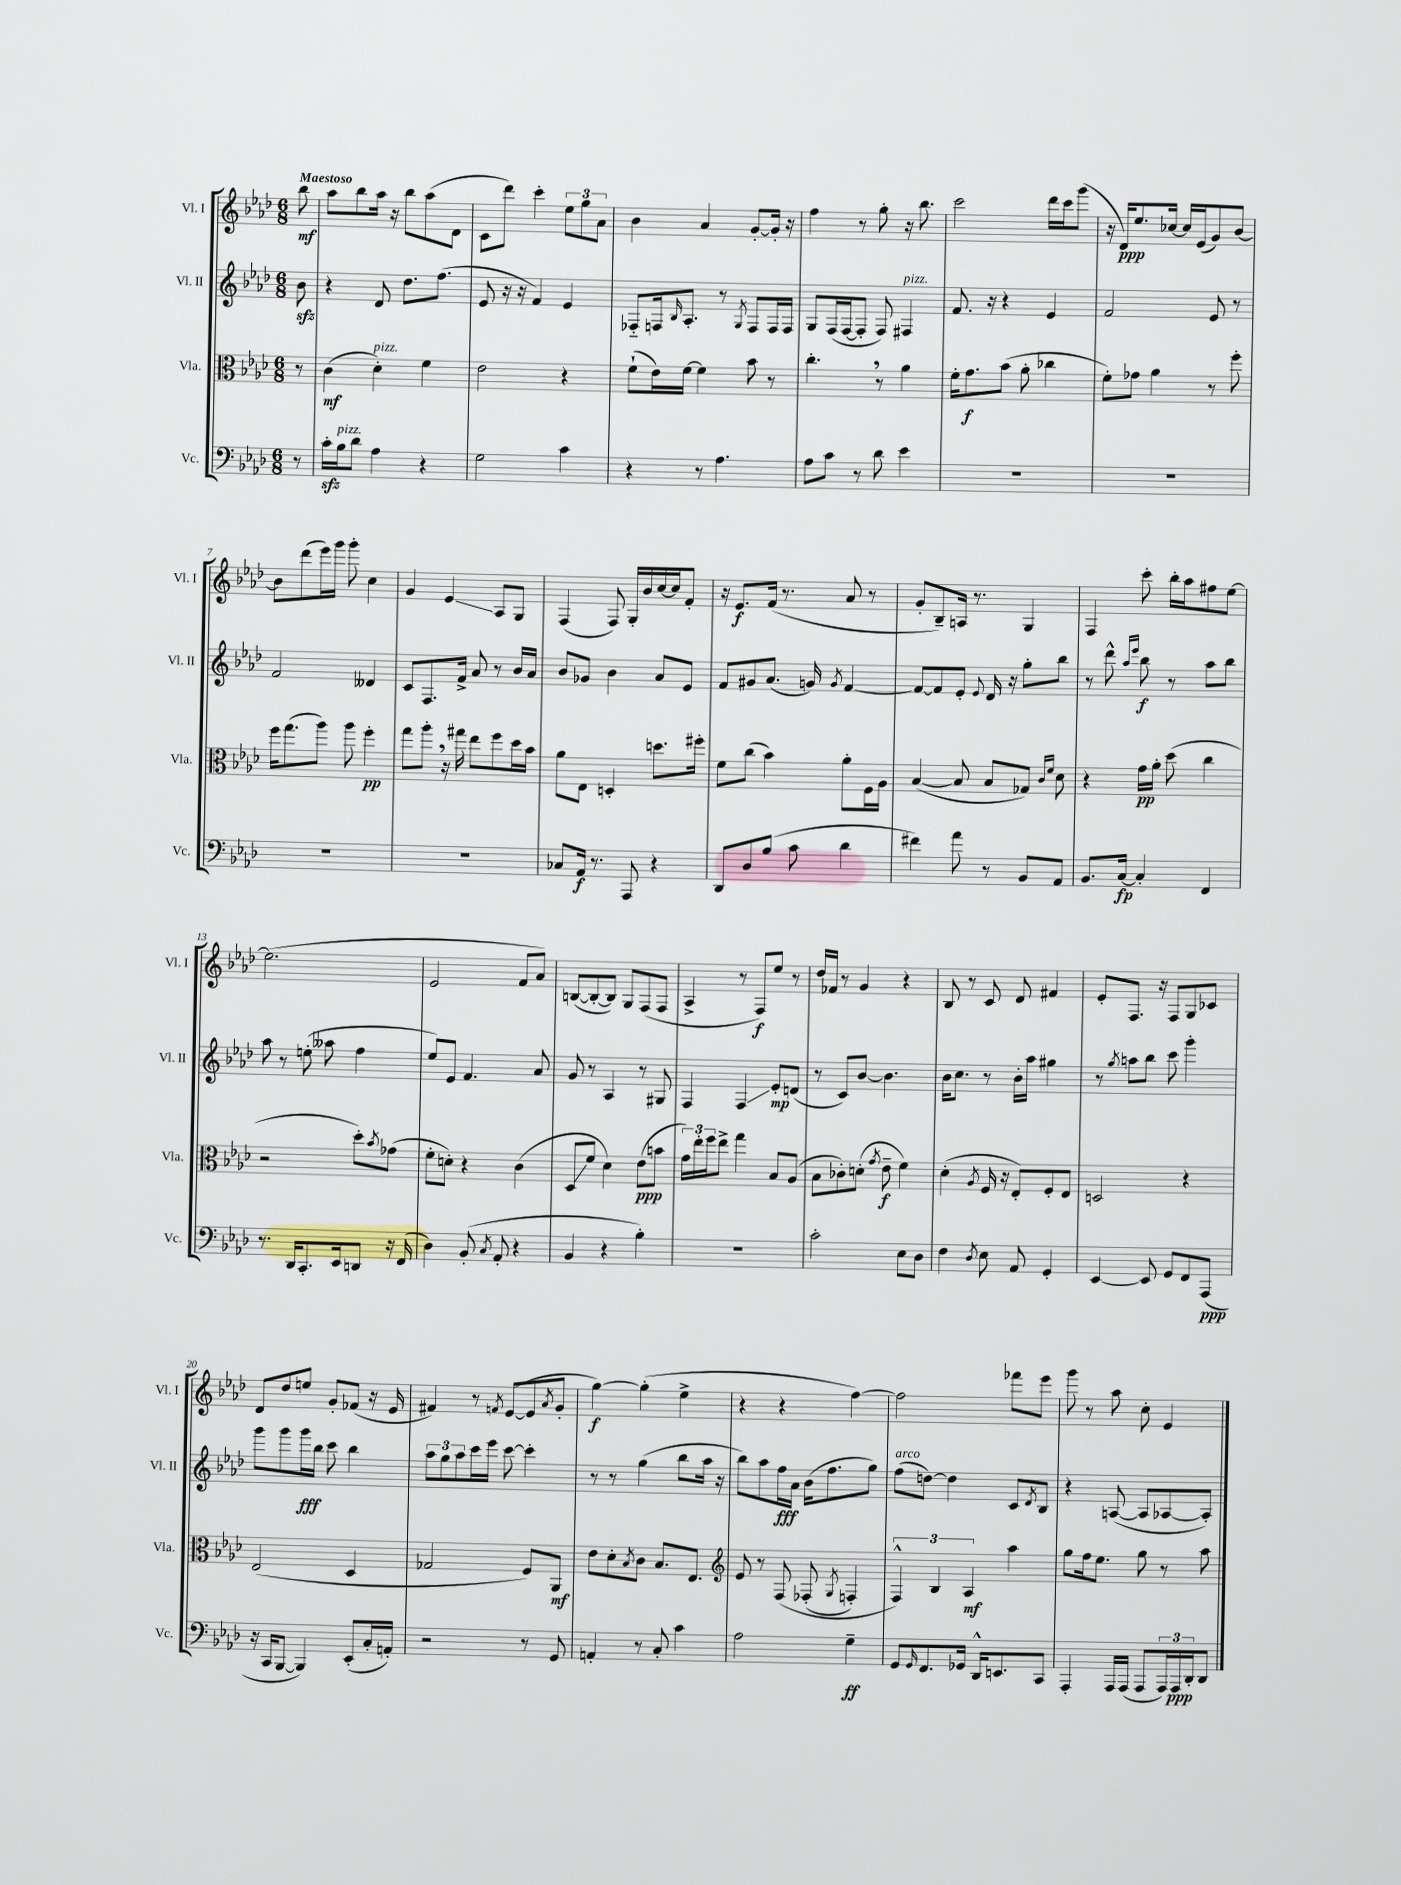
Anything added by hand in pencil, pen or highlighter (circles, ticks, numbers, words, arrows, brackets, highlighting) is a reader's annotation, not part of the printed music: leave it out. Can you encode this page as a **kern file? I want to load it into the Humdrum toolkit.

**kern	**kern	**kern	**kern
*staff4	*staff3	*staff2	*staff1
*clefF4	*clefC3	*clefG2	*clefG2
*k[b-e-a-d-]	*k[b-e-a-d-]	*k[b-e-a-d-]	*k[b-e-a-d-]
*M6/8	*M6/8	*M6/8	*M6/8
8r	8r	8b-	8bb-
=	=	=	=
16c'	(4c	4r	8aa-
16B-	.	.	.
8d-	.	.	8bb-
4A-	4d-')	8d-	16aa-
.	.	.	16r
.	.	8.dd-	8bb-
4r	4f	.	(8aa-
.	.	(8.ff	.
.	.	.	8d-
=	=	=	=
2G	2e-	8e-	8c
.	.	16r	8ddd-)
.	.	16r	.
.	.	4f)	4ccc'
4c	4r	4e-	12ee-
.	.	.	12gg
.	.	.	12a-
=	=	=	=
4r	(8f`	8F-'~	4b-
.	16e-)	16F	.
.	.	16qqB-	.
.	[16f	8.A-'	.
8r	4f]	.	4a-
4.A-	.	8r	.
.	.	8qG	.
.	8b-	8F	[8g'
.	8r	16F	16g']
.	.	16F	16r
=	=	=	=
8A-	4.cc'	8G	4ff
8c	.	(16F	.
.	.	[16F	.
8r	.	8F']	8r
8d-	8r	8F)	8gg'
4e-	4a-	4F#	16r
.	.	.	8.bb-
=	=	=	=
2.r	16f'	8.f	2ccc
.	8.g	.	.
.	.	16r	.
.	(8b-	4r	.
.	8a-'	.	.
.	4cc-	4e-	16ddd-
.	.	.	16ccc
.	.	.	(8ggg
=	=	=	=
2.r	8f')	2f	16r
.	.	.	16d-)
.	8g-	.	8.ee-
.	4a-	.	.
.	.	.	[16cc-
.	.	.	16cc-]
.	.	.	(16e-
.	8r	8e-	8g)
.	8ff'	8r	[8b-
=	=	=	=
2.r	16ff	2f	8b-]
.	(8.gg	.	.
.	.	.	(8ddd-
.	8aa-)	.	16eee-)
.	.	.	16ggg
.	8aa-	.	8ggg'
.	4ff'	4d--	4cc
=	=	=	=
2.r	8gg	8c	4g
.	8aa-'	8.F	.
.	16r	.	4e-
.	16gg#	16f^	.
.	8ee-	8a-	.
.	8ff	8r	8A-
.	16dd-	16b-	8G
.	16b-	16a-	.
=	=	=	=
8C-	8a-	8b-	(4F
16AA-	8E-	8g-	.
8.r	.	.	.
.	4D'	4b-	8F)
8AAA-	.	.	16G'
.	.	.	16b-
4r	8.dd	8a-	[16cc
.	.	.	16cc]
.	.	8e-	8f'
.	16ff#'	.	.
=	=	=	=
8DD-	8f	8f	16r
.	.	.	8.e-
8D-	(8cc	8g#	.
(8B-	4b-)	(8.a-	(16f
.	.	.	8.r
8c	.	.	.
.	.	16g)	.
.	.	8qg	.
4d-	8a-'	[4f	8a-
.	16F	.	8r
.	16A-	.	.
=	=	=	=
4f#)	([4B-	8f_	8g'
.	.	8f]	8B-~)
8a-	8B-]	8e-'	16A
.	.	.	8.r
.	.	8qqe-	.
8r	8B-	16d-	.
.	.	16r	.
8BB-	8G-)	8gg'	4G
.	16qqc	.	.
.	16qqf	.	.
8AA-	8d-	8bb-	.
=	=	=	=
8.BB-	4r	8r	4F
.	.	8ddd-^^	.
[16C	.	.	.
.	.	16qqaa-	.
.	.	16qqeee-	.
4C']	16g	8bb-	8ccc'
.	16a-'	.	.
.	(8dd-	8r	16bb-'
.	.	.	16aa-
4FF	4cc	8aa-	8ff#
.	.	8bb-	[8ee-
=	=	=	=
8.r	2r	8aa-	(2.ee-]
.	.	8r	.
16DD-	.	.	.
8.CC'	.	(8ee'	.
.	.	8aa--	.
16EE-	.	.	.
8DD	8dd-')	4ff	.
.	8qb-	.	.
16r	(8g-	.	.
(16FF	.	.	.
=	=	=	=
4D-)	8f'	8ee-)	2e-
.	8d')	8e-	.
(8BB-'	4r	4.f	.
8qC	.	.	.
8AA-'	.	.	.
4r	(4c	.	8f
.	.	8a-	8a-)
=	=	=	=
4BB-	8D-	8g	([8B
.	8f	8r	8B'_
4r	4d-)	4A-	8B])
.	.	.	8G
4B-')	(8e-	8r	(8F
.	8b	8G#	8F
=	=	=	=
2.r	24g)	4F	4A-^
.	24ee-'	.	.
.	24ff	.	.
.	8ee-^	.	.
.	4gg	4F	8r
.	.	.	8F)
.	8B-	8e-'	8ee-
.	(8A-	(8d	8r
=	=	=	=
2c'	8B-	8r	16dd-
.	.	.	16f-
.	8c-')	8c)	8r
.	(8d'	[8b-	4g
.	8qg	.	.
.	8e-~	4.b-]	.
8E-	4f)	.	4r
8D-	.	.	.
=	=	=	=
4F	(4d-'	16b-	8B-
.	.	8.cc	.
.	.	.	8r
8qD-	8qA-	.	.
8E-	16F	8r	8c
.	16r	.	.
8AA-	8E-')	16b-'	8d-
.	.	16aa-	.
4GG'	8F'	4gg#	4f#
.	8E-	.	.
=	=	=	=
[4EE-	2D	8r	8e-'
.	.	8qgg	.
.	.	8aa	8.F
8EE-]	.	8bb-	.
.	.	.	16r
8GG	.	8ccc	8F
8FF	4r	4ggg'	8G
(8AAA-	.	.	8c-
=	=	=	=
16r	(2E-	8ggg	8d-
16CC	.	.	.
[8BBB-	.	8ggg	8dd-
4BBB-])	.	16ggg	8ee
.	.	16bb-	.
.	.	8ccc	8g'
(8EE-'	4D-	4bb-	(8f-
16C'	.	.	16r
16AA')	.	.	16e-
=	=	=	=
2r	2G-	12aa-	4f#)
.	.	12gg	.
.	.	12aa-	.
.	.	16ccc	8r
.	.	16eee-	.
.	.	.	8qf
.	.	[8ccc	([8e-
8r	8F)	4ccc']	8e-]
.	.	.	8qa-
8GG	8AA-	.	8g'
=	=	=	=
4AA'	8e-	8r	[4gg)
.	8d-'	8r	.
.	8qB-	.	.
8r	8c	(4gg	(4gg']
8C'	8.B-	.	.
4c	.	8bb-	4ee-^
.	8.E-	.	.
.	.	16aa-	.
.	.	16r	.
=	=	=	=
*	*clefG2	*	*
2A-	8e-	8bb-)	4r
.	8r	8aa-	.
.	&(8F	16ff	4r
.	.	16a-	.
.	(8F-'	(16b-	.
.	.	8.ff	.
.	8qG	.	.
4G~	4F')	.	[4ff)
.	.	8gg)	.
=	=	=	=
8GG	6F^^&)	(8ff	2ff]
16qqGG	.	.	.
8.FF	.	[8dd)	.
.	6B-	.	.
.	.	4dd]	.
16GG-	.	.	.
.	6A-	.	.
16DD-^^	.	.	.
8.EE	.	.	.
.	4aa-	8c	8fff-
.	.	8qd-	.
8CC	.	8B-	8eee-
=	=	=	=
4AAA-'	8gg	4r	8ggg
.	16ff	.	8r
.	8.ee-	.	.
16AAA-	.	([8A	8aa-
(16AAA-	.	.	.
8AAA-	8gg	8A]	8cc'
24AAA-)	8r	[8A-	4e-
24AAA-	.	.	.
24DD-'	.	.	.
8DD-	8aa-	8A-'])	.
==	==	==	==
*-	*-	*-	*-
